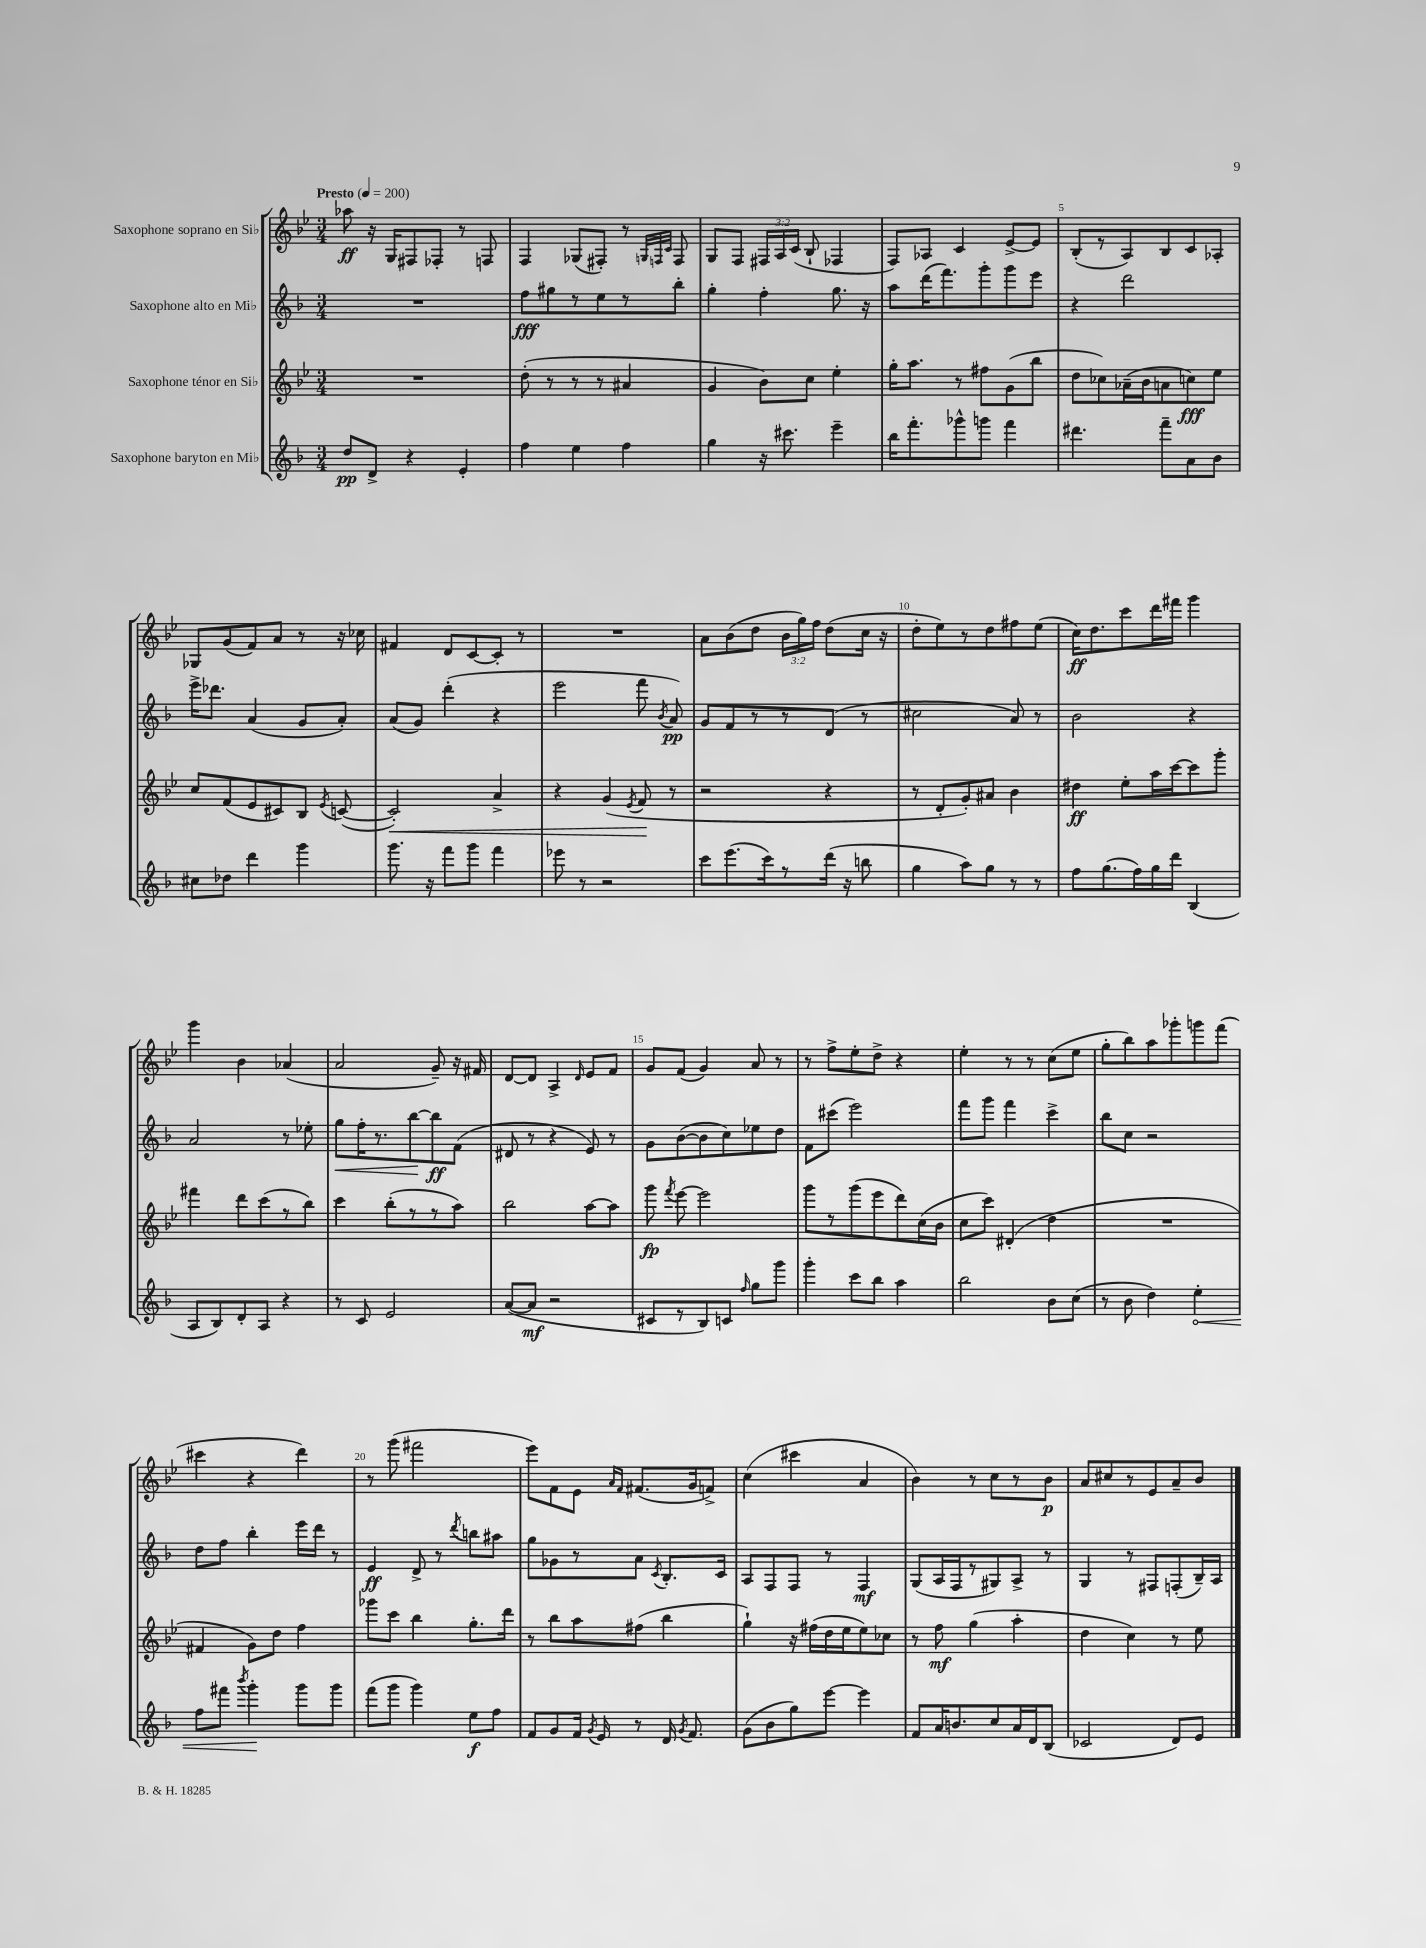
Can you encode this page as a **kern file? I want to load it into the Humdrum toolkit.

**kern	**kern	**kern	**kern
*staff4	*staff3	*staff2	*staff1
*clefG2	*clefG2	*clefG2	*clefG2
*k[b-]	*k[b-e-]	*k[b-]	*k[b-e-]
*M3/4	*M3/4	*M3/4	*M3/4
*MM200	*MM200	*MM200	*MM200
8dd/L	2.r	2.r	8aa-\
8d^/J	.	.	16r
.	.	.	16G/LK
4r	.	.	8F#/
.	.	.	8F-'/J
4e'/	.	.	8r
.	.	.	8F/
=	=	=	=
4ff\	(8dd'\	8ff\L	4F/
.	8r	8gg#\	.
4ee\	8r	8r	(8G-/L
.	8r	8ee\	8F#'/J)
4ff\	4a#/	8r	8r
.	.	.	32qqG/LLL
.	.	.	32qqF/
.	.	.	32qqc/JJJ
.	.	8bb-'\J	8F/
=	=	=	=
4gg\	4g/	4gg'\	8G/L
.	.	.	8F/J
16r	8b-\L)	4ff'\	24F#/LL
.	.	.	24A/
8.ccc#\	.	.	.
.	.	.	(24c/JJ
.	8cc\J	.	8B-`/
4eee~\	4ee-'\	8.gg\	4F-/
.	.	16r	.
=	=	=	=
16bb-\LK	16gg'\LK	8aa\L	8F/L)
8.fff'\	8.aa\J	.	.
.	.	(16ddd\K	8A-/J
.	.	8.fff\)	.
8ggg-^^\	8r	.	4c/
8ggg\J	8ff#\L	8ggg'\	.
4fff\	(8g\	8ggg\	[8e-^/L
.	8bb-\J	8eee\J	8e-/]J
=	=	=	=
4.ddd#\	8dd\L	4r	(8B-'/L
.	8cc-\)	.	8r
.	(16a-~\L	2ddd\	8A/)
.	16b-\J	.	.
8fff~\L	8a\	.	8B-/
8a\	8cc\)	.	8c/
8b-\J	8ee-\J	.	8A-'/J
=	=	=	=
8cc#\L	8cc/L	16eee^\LK	8G-/L
.	.	8.ddd-\J	.
8dd-\J	(8f/	.	(8g/
4ddd\	8e-/	(4a/	8f/)
.	8c#/)	.	8a/J
4ggg\	8B-/J	8g/L	8r
.	8qe-/	.	.
.	([8c/	8a'/J)	16r
.	.	.	16cc-\
=	=	=	=
8.ggg\	2c'/])	(8a/L	4f#/
.	.	8g/J)	.
16r	.	.	.
8fff\L	.	(4ddd'\	8d/L
8ggg\J	.	.	[8c/
4fff\	4a^/	4r	8c'/]J
.	.	.	8r
=	=	=	=
8eee-\	4r	2eee\	2.r
8r	.	.	.
2r	(4g/	.	.
.	8qe-/	.	.
.	8f/	8fff\	.
.	.	8qb-/	.
.	8r	8a/)	.
=	=	=	=
8ccc\L	2r	8g/L	8a\L
(8.eee\	.	8f/	(8b-\
.	.	8r	8dd\J
16ccc\k)	.	.	.
8r	.	8r	24b-\LL
.	.	.	24gg\)
.	.	.	24ff\JJ
(16ddd\Jk	4r	(8d/J	(8dd\L
16r	.	.	.
8bb\	.	8r	16cc\Jk
.	.	.	16r
=	=	=	=
4gg\	8r	2cc#\	8dd'\L
.	8d'/L	.	8ee-\)
8aa\L)	8g'/)	.	8r
8gg\J	8a#/J	.	8dd\
8r	4b-\	8a/)	8ff#\
8r	.	8r	(8ee-\J
=	=	=	=
8ff\L	4dd#\	2b-\	16cc\LK)
.	.	.	8.dd\
(8.gg\	.	.	.
.	8ee-'\L	.	8ccc\
16ff\L)	.	.	.
16gg\	16aa\L	.	16ddd\L
16ddd\JJ	[16ccc\J	.	16fff#\JJ
(4B-/	8ccc\]	4r	4ggg\
.	8ggg'\J	.	.
=	=	=	=
8A/L	4fff#\	2a/	4ggg\
8B-/)	.	.	.
8d'/	8ddd\L	.	4b-\
8A/J	(8ccc\	.	.
4r	8r	8r	(4a-/
.	8bb-\J)	8ee-'\	.
=	=	=	=
8r	4ccc\	8gg\L	2a/
8c/	.	16ff'\K	.
.	.	8.r	.
2e/	(8bb-'\L	.	.
.	8r	[8bb-\	.
.	8r	8bb-\]	8g~/)
.	8aa\J)	(8f\J	16r
.	.	.	16f#/
=	=	=	=
([8a/L	2bb-\	8d#/	[8d/L
8a/]J	.	8r	8d/]J
2r	.	4r	4A^/
.	.	.	16qqd/
.	[8aa\L	8e/)	8e-/L
.	8aa\]J	8r	8f/J
=	=	=	=
8c#/L	8ggg\	8g\L	8g/L
.	8qfff/	.	.
8r	[8eee-\	([8b-\	(8f/J
8B-/)	2eee-\]	8b-\]	4g/)
8c/J	.	8cc\)	.
16qqff/	.	.	.
8gg\L	.	8ee-\	8a/
8ggg\J	.	8dd\J	8r
=	=	=	=
4ggg'\	8ggg\L	8f\L	8r
.	8r	(8ccc#\J	8ff^\L
8ccc\L	(8ggg\	2eee\)	8ee-'\
8bb-\J	8eee-\	.	8dd^\J
4aa\	8ddd\)	.	4r
.	(16cc\L	.	.
.	16b-\JJ	.	.
=	=	=	=
2bb-\	8cc\L	8fff\L	4ee-'\
.	8ccc\J)	8ggg\J	.
.	(4d#'/	4fff\	8r
.	.	.	8r
8b-\L	4dd\	4ccc^\	(8cc\L
(8cc\J	.	.	8ee-\J
=	=	=	=
8r	2.r	8bb-\L	8gg'\L
8b-\	.	8cc\J	8bb-\)
4dd\)	.	2r	8aa\
.	.	.	8ggg-'\
4ee'\	.	.	8ggg\
.	.	.	(8fff\J
=	=	=	=
8ff\L	4f#/	8dd\L	4ccc#\
8fff#\J	.	8ff\J	.
8qbbb-/	.	.	.
4ggg'\	8g\L)	4bb-'\	4r
.	8dd\J	.	.
8ggg\L	4ff\	16eee\LL	4ddd\)
.	.	16ddd\JJ	.
8ggg\J	.	8r	.
=	=	=	=
(8fff\L	8ggg-\L	4e/	8r
8ggg\J	8ccc\J	.	(8ggg\
4ggg\)	4bb-\	8d^/	2fff#\
.	.	8r	.
.	.	8qddd/	.
8ee\L	8.gg'\L	8bb\L	.
8ff\J	.	8aa#\J	.
.	16ddd\Jk	.	.
=	=	=	=
8f/L	8r	8gg\L	8eee-\L)
8g/	8bb-\L	8g-\	8f\
16f/Jk	8aa\	8r	8e-\J
8qg/	.	.	.
16e/	.	.	.
.	.	.	16qqa/LL
.	.	.	16qqf/JJ
8r	(8ff#\J	8a\J	(8.f#/L
.	.	8qc/	.
16d/	4bb-\	8.B-'/L	.
8qg/	.	.	.
8.f/	.	.	16g/k
.	.	.	8f^/J)
.	.	16c/Jk	.
=	=	=	=
(8g\L	4gg`\)	8A/L	(4cc\
8b-\	.	8F/	.
8gg\)	16r	8F/J	4ccc#\
.	(16ff#\LL	.	.
[8eee\J	16dd\	8r	.
.	16ee-\J	.	.
4eee\]	8ee-\)	4F/	4a/
.	8cc-\J	.	.
=	=	=	=
8f/L	8r	(8G/L	4b-\)
16a/K	8ff\	16A/L	.
8.b/	.	16F/J	.
.	(4gg\	8r	8r
8cc/	.	8G#/)	8cc\L
16a/L	4aa'\	8A^/J	8r
16d/J	.	.	.
(8B-/J	.	8r	8b-\J
=	=	=	=
2c-/	4dd\	4G/	8a/L
.	.	.	8cc#/
.	4cc\)	8r	8r
.	.	8F#/L	8e-/
8d/L)	8r	(8F'/	8a~/
8e/J	8ee-\	16B-~/L)	8b-/J
.	.	16A/JJ	.
==	==	==	==
*-	*-	*-	*-
